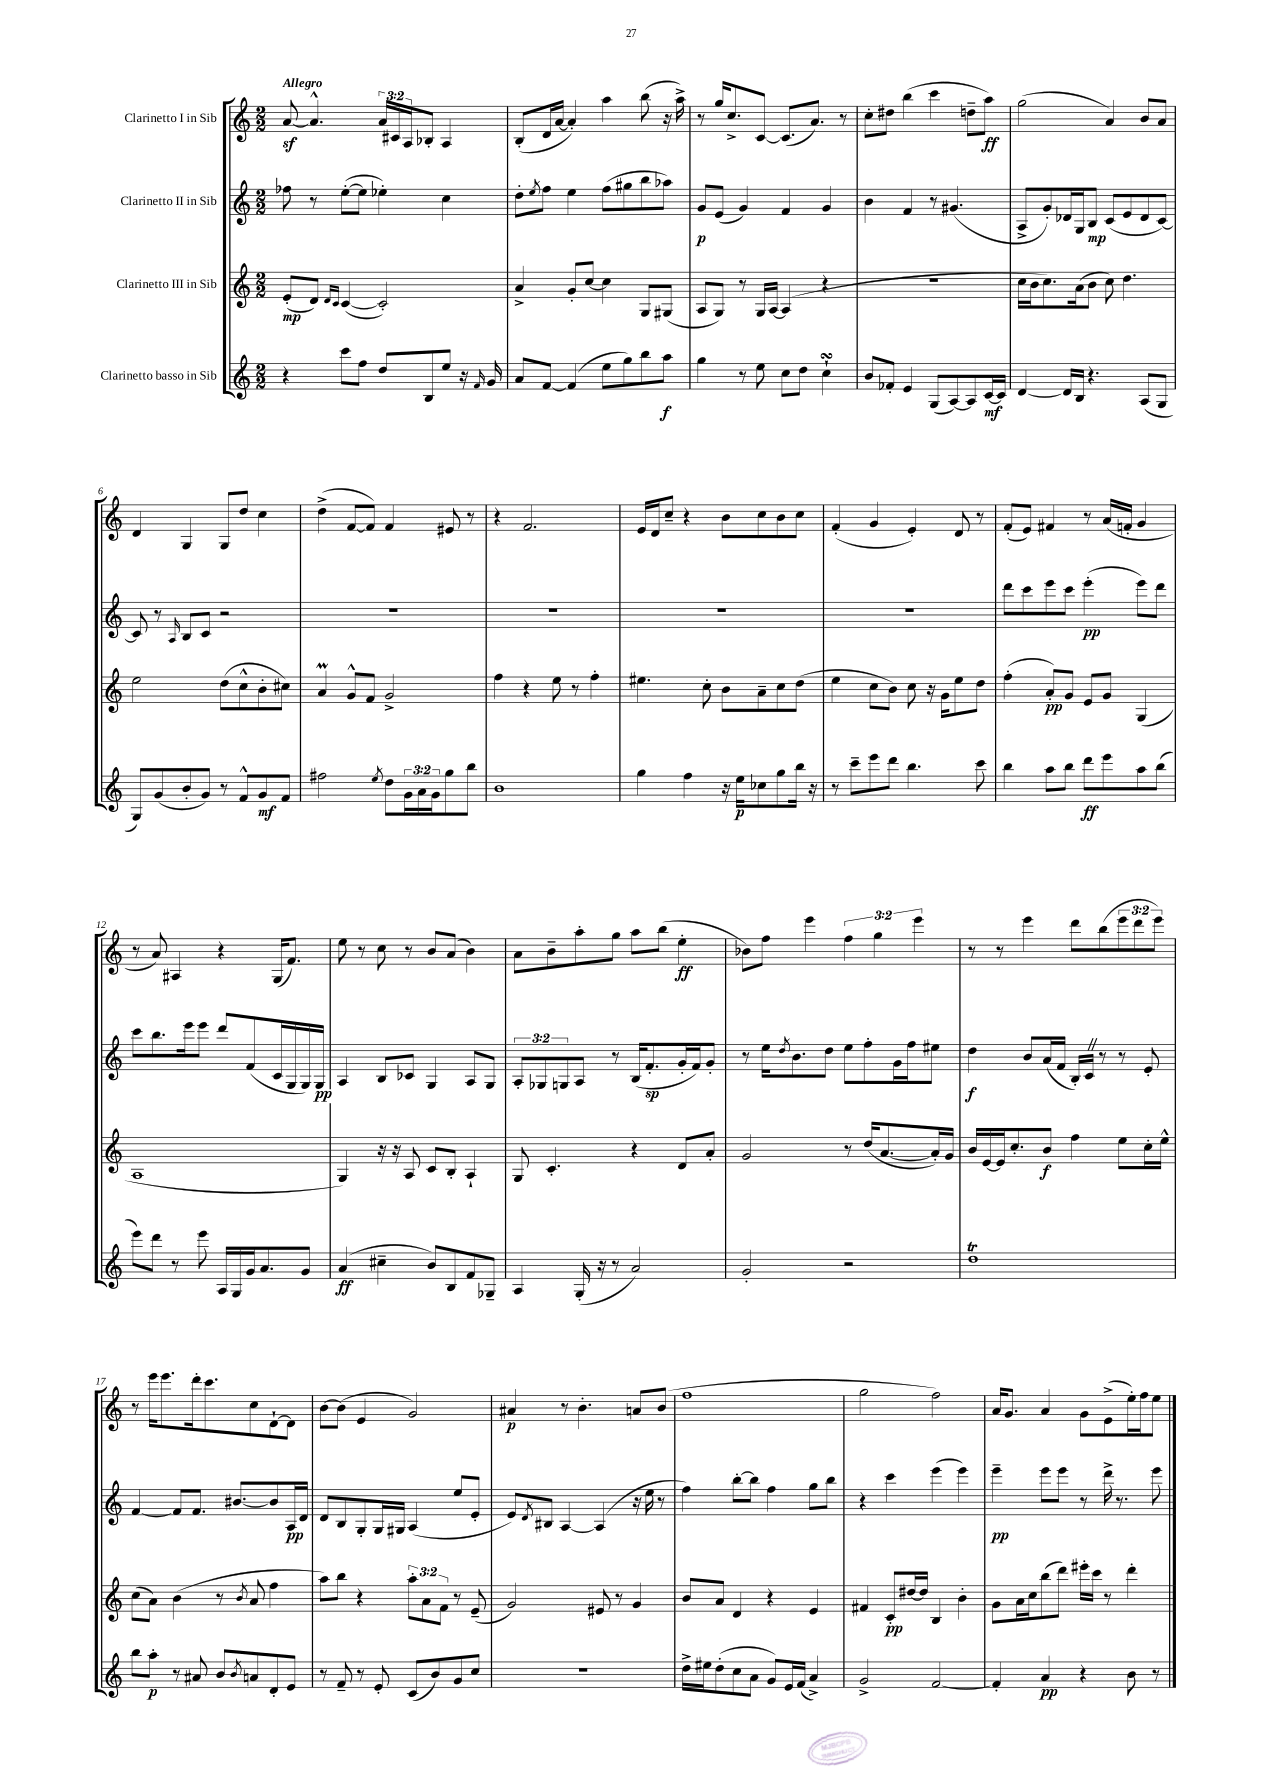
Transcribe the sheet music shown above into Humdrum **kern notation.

**kern	**dynam	**kern	**dynam	**kern	**dynam	**kern	**dynam
*part4	*part4	*part3	*part3	*part2	*part2	*part1	*part1
*staff4	*staff4	*staff3	*staff3	*staff2	*staff2	*staff1	*staff1
*I"Clarinetto basso in Sib	*	*I"Clarinetto III in Sib	*	*I"Clarinetto II in Sib	*	*I"Clarinetto I in Sib	*
*clefG2	*	*clefG2	*	*clefG2	*	*clefG2	*
*k[]	*	*k[]	*	*k[]	*	*k[]	*
*M2/2	*	*M2/2	*	*M2/2	*	*M2/2	*
=1	=1	=1	=1	=1	=1	=1	=1
!	!	!	!	!	!	!LO:TX:a:B:t=Allegro	!
4r	.	(8e'/L	mp	8ff-X\	.	[8az/	.
.	.	8d/J)	.	8r	.	4.a^^/]	.
.	.	16qqd/LL	.	.	.	.	.
.	.	16qqc/JJ	.	.	.	.	.
8ccc\L	.	([4c/	.	([8ee'\L	.	.	.
8ff\J	.	.	.	8ee\J]	.	.	.
8dd/L	.	2c'/])	.	4ee-X'\)	.	24a/LL	.
.	.	.	.	.	.	24c#X/	.
.	.	.	.	.	.	24A/J	.
8B/	.	.	.	.	.	8B-X'/J	.
8ee/J	.	.	.	4cc\	.	4A/	.
16r	.	.	.	.	.	.	.
16qqf/	.	.	.	.	.	.	.
16g/	.	.	.	.	.	.	.
=2	=2	=2	=2	=2	=2	=2	=2
8a/L	.	4a^/	.	8dd'\L	.	(8B'/L	.
.	.	.	.	8qee/	.	.	.
[8f/J	.	.	.	8ff\J	.	16d/L	.
.	.	.	.	.	.	[16a/JJ	.
(4f/]	.	8g'/L	.	4ee\	.	4a'/])	.
.	.	[8cc/J	.	.	.	.	.
8ee\L	.	4cc\]	.	(8ff\L	.	4aa\	.
8gg\)	.	.	.	8gg#X\	.	.	.
8bb\	.	8G/L	.	8bb\	.	(8bb\	.
8aa\J	f	(8G#X/J	.	8aa-X\J)	.	16r	.
.	.	.	.	.	.	16aa^\)	.
=3	=3	=3	=3	=3	=3	=3	=3
4gg\	.	8A/L	.	8g/L	p	8r	.
.	.	8G/J)	.	(8e/J	.	16gg/KL	.
.	.	.	.	.	.	8.cc^/	.
8r	.	8r	.	4g/)	.	.	.
8ee\	.	16G/LL	.	.	.	[8c/J	.
.	.	[16A/JJ	.	.	.	.	.
8cc\L	.	(4A/]	.	4f/	.	(8.c/L]	.
8dd\J	.	.	.	.	.	.	.
.	.	.	.	.	.	8.a/J)	.
4ccsSSs`\	.	4r	.	4g/	.	.	.
.	.	.	.	.	.	8r	.
=4	=4	=4	=4	=4	=4	=4	=4
8b/L	.	1r	.	4b\	.	8cc'\L	.
8f-X'/J	.	.	.	.	.	8dd#X\J	.
4e/	.	.	.	4f/	.	(4bb\	.
(8G/L	.	.	.	8r	.	4ccc\	.
[8A/)	.	.	.	(4.g#X/	.	.	.
8A/]	.	.	.	.	.	8ddn~\L	.
[16c/L	mf	.	.	.	.	8aa\J)	ff
16c/JJ]	.	.	.	.	.	.	.
=5	=5	=5	=5	=5	=5	=5	=5
[4d/	.	16cc\LL	.	8A^/L	.	(2gg\	.
.	.	16b\J	.	.	.	.	.
.	.	8.cc\)	.	8g'/)	.	.	.
16d/LL]	.	.	.	16d-X/L	.	.	.
16B/JJ	.	(16a\k	.	16G/J	.	.	.
4.r	.	8b\J	.	8B/J	mp	.	.
.	.	8cc\)	.	(8c/L	.	4a/)	.
.	.	4.dd\	.	8e/	.	.	.
(8A/L	.	.	.	8d-/	.	8b/L	.
8G/J	.	.	.	[8c/J)	.	8a/J	.
!!LO:LB:g=z
=6	=6	=6	=6	=6	=6	=6	=6
8G/L)	.	2ee\	.	8c/]	.	4d/	.
(8g/	.	.	.	8r	.	.	.
.	.	.	.	16qqA/	.	.	.
8b'/	.	.	.	8B/L	.	4G/	.
8g/J)	.	.	.	8c/J	.	.	.
8r	.	(8dd\L	.	2r	.	8G/L	.
8f^^/L	.	8cc^^\	.	.	.	8dd/J	.
8g/	mf	8b'\	.	.	.	4cc\	.
8f/J	.	8cc#X\J)	.	.	.	.	.
=7	=7	=7	=7	=7	=7	=7	=7
2ff#X\	.	4aM/	.	1r	.	(4dd^\	.
.	.	8g^^/L	.	.	.	[8f/L	.
.	.	8f/J	.	.	.	8f/J])	.
8qee/	.	.	.	.	.	.	.
8dd\L	.	2g^/	.	.	.	4f/	.
24g\L	.	.	.	.	.	.	.
24a\	.	.	.	.	.	.	.
24g\J	.	.	.	.	.	.	.
8gg\	.	.	.	.	.	8e#X/	.
8bb\J	.	.	.	.	.	8r	.
=8	=8	=8	=8	=8	=8	=8	=8
1b	.	4ff\	.	1r	.	4r	.
.	.	4r	.	.	.	2.f/	.
.	.	8ee\	.	.	.	.	.
.	.	8r	.	.	.	.	.
.	.	4ff'\	.	.	.	.	.
=9	=9	=9	=9	=9	=9	=9	=9
4gg\	.	4.ee#X\	.	1r	.	16e/LL	.
.	.	.	.	.	.	16d/J	.
.	.	.	.	.	.	8cc~/J	.
4ff\	.	.	.	.	.	4r	.
.	.	8cc'\	.	.	.	.	.
16r	.	8b\L	.	.	.	8b\L	.
16ee\KL	p	.	.	.	.	.	.
8cc-X\	.	8a~\	.	.	.	8cc\	.
8gg\	.	8cc\	.	.	.	8b\	.
16bb\Jk	.	(8dd\J	.	.	.	8cc\J	.
16r	.	.	.	.	.	.	.
=10	=10	=10	=10	=10	=10	=10	=10
8r	.	4ee\	.	1r	.	(4f'/	.
8ccc~\L	.	.	.	.	.	.	.
8eee\	.	8cc\L	.	.	.	4g/	.
8ddd\J	.	8b\J)	.	.	.	.	.
4.bb\	.	8cc\	.	.	.	4e'/)	.
.	.	16r	.	.	.	.	.
.	.	16g\KL	.	.	.	.	.
.	.	8ee\	.	.	.	8d/	.
8ccc\	.	8dd\J	.	.	.	8r	.
=11	=11	=11	=11	=11	=11	=11	=11
4bb\	.	(4ff'\	.	8ddd\L	.	(8f'/L	.
.	.	.	.	8ccc\	.	8e/J)	.
8aa\L	.	8a'/L)	pp	8eee\	.	4f#X/	.
8bb\J	.	8g/J	.	8ccc\J	.	.	.
8ddd\L	ff	8e/L	.	(4eee'\	pp	8r	.
8eee\	.	8g/J	.	.	.	(16a/LL	.
.	.	.	.	.	.	16fn'/JJ	.
8aa\	.	(4G/	.	8eee\L)	.	4g/	.
(8bb\J	.	.	.	8ddd\J	.	.	.
!!LO:LB:g=z
=12	=12	=12	=12	=12	=12	=12	=12
8eee\L)	.	1A	.	8ccc\L	.	8r	.
8ddd\J	.	.	.	8.bb\	.	8a/)	.
8r	.	.	.	.	.	4A#X/	.
.	.	.	.	16eee\k	.	.	.
8eee\	.	.	.	8eee\J	.	.	.
16A/LL	.	.	.	8ddd/L	.	4r	.
16G/	.	.	.	.	.	.	.
16g/J	.	.	.	(8f/	.	.	.
8.a/	.	.	.	.	.	.	.
.	.	.	.	16c/L	.	(16G/KL	.
.	.	.	.	16G/	.	8.f/J)	.
8g/J	.	.	.	16G/)	.	.	.
.	.	.	.	16G/JJ	pp	.	.
=13	=13	=13	=13	=13	=13	=13	=13
(4a/	ff	4G/)	.	4A/	.	8ee\	.
.	.	.	.	.	.	8r	.
4cc#X~\	.	16r	.	8B/L	.	8cc\	.
.	.	16r	.	.	.	.	.
.	.	8A/	.	8c-X/J	.	8r	.
8b/L)	.	8c/L	.	4G/	.	8b/L	.
8B/	.	8B'/J	.	.	.	(8a/J	.
8f/	.	4A`/	.	8A/L	.	4b\)	.
8G-X~/J	.	.	.	8G/J	.	.	.
=14	=14	=14	=14	=14	=14	=14	=14
4A/	.	8G/	.	12A'/L	.	8a\L	.
.	.	.	.	12G-X/	.	.	.
.	.	4.c'/	.	.	.	8b~\	.
.	.	.	.	12Gn/	.	.	.
(16G'/	.	.	.	8A/J	.	8aa'\	.
16r	.	.	.	.	.	.	.
8r	.	.	.	8r	.	8gg\J	.
2a/)	.	4r	.	(16B/KL	.	8aa\L	.
.	.	.	.	8.f'/	sp	.	.
.	.	.	.	.	.	(8bb\J	.
.	.	8d/L	.	16g'/L	.	4ee'\	ff
.	.	.	.	16f/J)	.	.	.
.	.	8a'/J	.	8g'/J	.	.	.
=15	=15	=15	=15	=15	=15	=15	=15
2g'/	.	2g/	.	8r	.	8b-X\L)	.
.	.	.	.	16ee\KL	.	8ff\J	.
.	.	.	.	8qdd/	.	.	.
.	.	.	.	8.b\	.	.	.
.	.	.	.	.	.	4eee\	.
.	.	.	.	8dd\J	.	.	.
2r	.	8r	.	8ee\L	.	6ff\	.
.	.	(16dd/KL	.	8ff'\	.	.	.
.	.	.	.	.	.	6gg\	.
.	.	[8.a/	.	.	.	.	.
.	.	.	.	16g\L	.	.	.
.	.	.	.	16ff\J	.	.	.
.	.	.	.	.	.	6eee\	.
.	.	16a'/L])	.	8ee#X\J	.	.	.
.	.	16g/JJ	.	.	.	.	.
=16	=16	=16	=16	=16	=16	=16	=16
1ddT	.	16b/LL	.	4dd\	f	8r	.
.	.	[16e/	.	.	.	.	.
.	.	16e/J]	.	.	.	8r	.
.	.	8.cc'/	.	.	.	.	.
.	.	.	.	8b/L	.	4eee\	.
.	.	8b/J	f	(16a/L	.	.	.
.	.	.	.	16f/JJ	.	.	.
.	.	4ff\	.	16B'/LL)	.	8ddd\L	.
.	.	.	.	16cZ/JJ	.	.	.
.	.	.	.	8r	.	(8bb\	.
.	.	8ee\L	.	8r	.	12eee\	.
.	.	.	.	.	.	12ddd\	.
.	.	16cc'\L	.	8e'/	.	.	.
.	.	.	.	.	.	12eee\J)	.
.	.	16ee^^\JJ	.	.	.	.	.
!!LO:LB:g=z
=17	=17	=17	=17	=17	=17	=17	=17
8bb\L	.	(8cc\L	.	[4f/	.	8r	.
8aa'\J	p	8a\J)	.	.	.	16eee\KL	.
.	.	.	.	.	.	8.eee\	.
8r	.	(4b\	.	8f/L]	.	.	.
8a#X/	.	.	.	8.f/J	.	16ddd'\k	.
.	.	.	.	.	.	8.ccc\	.
8b/L	.	8r	.	.	.	.	.
.	.	.	.	[8.b#X/L	.	.	.
8qb/	.	8qb/	.	.	.	.	.
8an/	.	8a/	.	.	.	8cc\	.
8d'/	.	4ff\	.	8b#/]	.	[8d`\	.
8e/J	.	.	.	16A/L	pp	8d\J]	.
.	.	.	.	16d/JJ	.	.	.
=18	=18	=18	=18	=18	=18	=18	=18
8r	.	8aa\L)	.	8d/L	.	[8b\L	.
8f~/	.	8bb\J	.	8B/	.	(8b\J]	.
8r	.	4r	.	8G'/	.	4e/	.
8e'/	.	.	.	16G/L	.	.	.
.	.	.	.	16G#X/JJ	.	.	.
(8c/L	.	12aa'\L	.	(4A/	.	2g/)	.
.	.	12a\	.	.	.	.	.
8b/)	.	.	.	.	.	.	.
.	.	12f\J	.	.	.	.	.
8g/	.	8r	.	8ee/L	.	.	.
8cc/J	.	(8e~/	.	8e'/J	.	.	.
=19	=19	=19	=19	=19	=19	=19	=19
1r	.	2g/)	.	8e/L)	.	4a#X/	p
.	.	.	.	8qd/	.	.	.
.	.	.	.	8B#X/J	.	.	.
.	.	.	.	[4A/	.	8r	.
.	.	.	.	.	.	4.b'\	.
.	.	8e#X/	.	(4A/]	.	.	.
.	.	8r	.	.	.	.	.
.	.	4g/	.	16r	.	8an/L	.
.	.	.	.	16ee\	.	.	.
.	.	.	.	8r	.	(8b/J	.
=20	=20	=20	=20	=20	=20	=20	=20
16dd^\LL	.	8b/L	.	4ff\)	.	1ff	.
16ee#X\J	.	.	.	.	.	.	.
(8dd'\	.	8a/J	.	.	.	.	.
8cc\	.	4d/	.	[8bb'\L	.	.	.
8a\J	.	.	.	8bb\J]	.	.	.
8g/L)	.	4r	.	4ff\	.	.	.
16e/L	.	.	.	.	.	.	.
(16f/JJ	.	.	.	.	.	.	.
4a^/)	.	4e/	.	8gg\L	.	.	.
.	.	.	.	8bb\J	.	.	.
=21	=21	=21	=21	=21	=21	=21	=21
2g^/	.	4f#X/	.	4r	.	2gg\	.
.	.	8c'/L	pp	4ccc\	.	.	.
.	.	[16dd#X/L	.	.	.	.	.
.	.	16dd#/JJ]	.	.	.	.	.
[2f/	.	4B/	.	(4eee\	.	2ff\)	.
.	.	4b'\	.	4eee\)	.	.	.
=22	=22	=22	=22	=22	=22	=22	=22
4f'/]	.	8g\L	.	4eee~\	pp	16a/KL	.
.	.	.	.	.	.	8.g/J	.
.	.	16a\L	.	.	.	.	.
.	.	16cc\J	.	.	.	.	.
4a/	pp	(8bb\	.	8eee\L	.	4a/	.
.	.	8ddd\J)	.	8eee\J	.	.	.
4r	.	16eee#X'\LL	.	8r	.	8g\L	.
.	.	16ccc\JJ	.	.	.	.	.
.	.	8r	.	16ddd^\	.	(8e^\	.
.	.	.	.	8.r	.	.	.
8b\	.	4ddd'\	.	.	.	16ee'\L)	.
.	.	.	.	.	.	16ff\J	.
8r	.	.	.	8eee\	.	8ee\J	.
==	==	==	==	==	==	==	==
*-	*-	*-	*-	*-	*-	*-	*-
